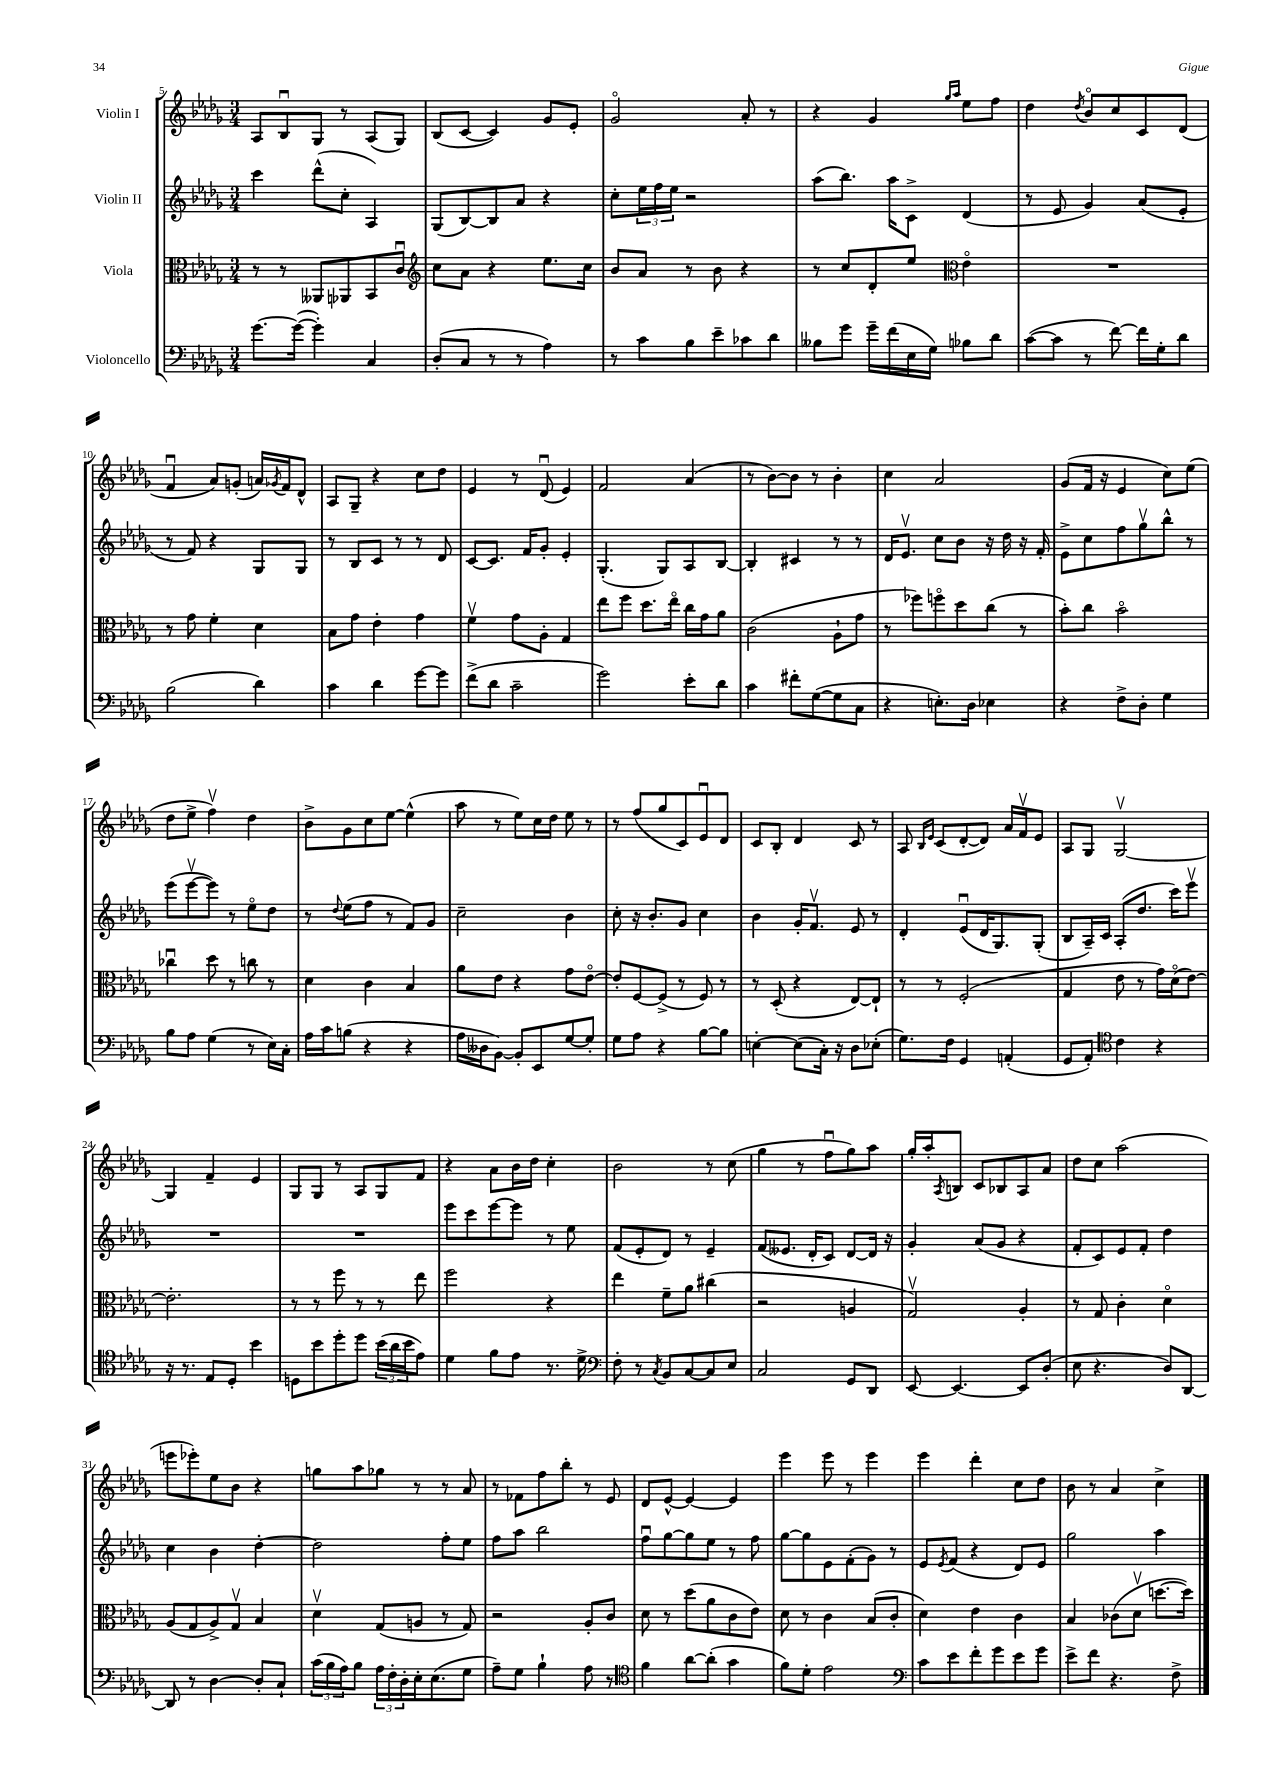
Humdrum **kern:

**kern	**kern	**kern	**kern
*part4	*part3	*part2	*part1
*staff4	*staff3	*staff2	*staff1
*I"Violoncello	*I"Viola	*I"Violin II	*I"Violin I
*clefF4	*clefC3	*clefG2	*clefG2
*k[b-e-a-d-g-]	*k[b-e-a-d-g-]	*k[b-e-a-d-g-]	*k[b-e-a-d-g-]
*M3/4	*M3/4	*M3/4	*M3/4
=5	=5	=5	=5
[8.g-\L	8r	4ccc\	8A-/L
.	8r	.	8B-u/
(16g-\Jk_	.	.	.
4g-'\])	8AA--X/L	(8ddd-^^\L	8G-/J
.	8AA-X/	8cc'\J	8r
4C/	8BB-/	4A-/)	(8A-/L
.	8cu/J	.	8G-/J)
=6	=6	=6	=6
*	*clefG2	*	*
(8D-'/L	8cc\L	(8G-/L	(8B-/L
8C/J	8a-\J	[8B-/)	[8c/J
8r	4r	8B-/]	4c/])
8r	.	8a-/J	.
4A-\)	8.ee-\L	4r	8g-/L
.	.	.	8e-'/J
.	16cc\Jk	.	.
=7	=7	=7	=7
8r	8b-/L	8cc'\L	2g-/
8c\L	8a-/J	24ee-\L	.
.	.	24ff\	.
.	.	24ee-\JJ	.
8B-\	8r	2r	.
8e-~\	8b-\	.	.
8c-X\	4r	.	8a-'/
8d-\J	.	.	8r
=8	=8	=8	=8
8B--X\L	8r	(8aa-\L	4r
8g-\J	8cc/L	8.bb-\J)	.
16g-~\LL	8d-'/	.	4g-/
(16f\	.	16aa-\KL	.
16E-\	8ee-/J	8c^\J	.
16G-\JJ)	.	.	.
*	*clefC3	*	*
.	.	.	16qqgg-/LL
.	.	.	16qqaa-/JJ
8B-X\L	4e-\	(4d-/	8ee-\L
8d-\J	.	.	8ff\J
=9	=9	=9	=9
([8c\L	2.r	8r	4dd-\
8c\J]	.	8e-/	.
.	.	.	8qdd-/
8r	.	4g-/)	8b-/L
[8f\)	.	.	8cc/
16f\LL]	.	(8a-/L	8c/
16G-'\J	.	.	.
8d-\J	.	8e-'/J	(8d-/J
!!LO:LB:g=z
=10	=10	=10	=10
(2B-\	8r	8r	4fu/
.	8g-\	8f/)	.
.	4f'\	4r	8a-/L)
.	.	.	(8gn'/J
4d-\)	4d-\	8G-/L	16an/LL)
.	.	.	8qg-X/
.	.	.	16f/J
.	.	8G-/J	8d-^^/J
=11	=11	=11	=11
4c\	8B-\L	8r	8A-/L
.	8g-\J	8B-/L	8G-~/J
4d-\	4e-'\	8c/J	4r
.	.	8r	.
[8g-\L	4g-\	8r	8cc\L
8g-\J]	.	8d-/	8dd-\J
=12	=12	=12	=12
(8f^\L	4fv\	[8c/L	4e-/
8d-\J	.	8.c/J]	.
2c~\	8g-\L	.	8r
.	.	16f/KL	.
.	8A-'\J	8g-'/J	(8d-u/
.	4G-/	4e-'/	4e-/)
=13	=13	=13	=13
2g-\)	8ee-\L	(4.G-'/	2f/
.	8ff\J	.	.
.	8.dd-\L	.	.
.	.	8G-/L)	.
.	16ee-\Jk	.	.
8e-'\L	16cc\LL	8A-/	(4a-/
.	16g-\J	.	.
8d-\J	8a-\J	[8B-/J	.
=14	=14	=14	=14
4c\	(2c\	4B-'/]	8r
.	.	.	[8b-\L)
8f#X'\L	.	4c#X/	8b-\J]
([8G-\	.	.	8r
8G-\]	8A-`\L	8r	4b-'\
8C\J	8g-\J	8r	.
=15	=15	=15	=15
4r	8r	16d-/KL	4cc\
.	.	8.e-v/J	.
.	8ff-X\L)	.	.
8.En'\L)	8ffn\	8cc\L	2a-/
.	8dd-\	8b-\J	.
16D-\Jk	.	.	.
4E-X\	(8cc\J	16r	.
.	.	16dd-\	.
.	8r	16r	.
.	.	16f'/	.
=16	=16	=16	=16
4r	8b-'\L)	8e-^\L	(8g-/L
.	8cc\J	8cc\	16f/Jk
.	.	.	16r
8F^\L	2b-\	8ff\	4e-/
8D-'\J	.	8gg-v\	.
4G-\	.	8bb-^^\J	8cc\L)
.	.	8r	(8ee-\J
!!LO:LB:g=z
=17	=17	=17	=17
8B-\L	4cc-Xu\	(8eee-\L	8dd-\L
8A-\J	.	[8eee-v\	8ee-^\J
(4G-\	8dd-\	8eee-\J])	4ffv\)
.	8r	8r	.
8r	8ccn\	8ee-\L	4dd-\
16E-\LL)	8r	8dd-\J	.
16C'\JJ	.	.	.
=18	=18	=18	=18
16A-\LL	4d-\	8r	8b-^\L
16c\J	.	.	.
.	.	8qqdd-/	.
(8Bn\J	.	(8ee-\L	8g-\
4r	4c\	8ff\J	8cc\
.	.	8r	[8ee-\J
4r	4B-/	8f/L)	(4ee-^^\]
.	.	8g-/J	.
=19	=19	=19	=19
16A-\LL	8a-\L	2cc~\	8aa-\
16D--X\J	.	.	.
[8BB-\J)	8e-\J	.	8r
8BB-'/L]	4r	.	8ee-\L)
8EE-/	.	.	16cc\L
.	.	.	16dd-\JJ
[8G-/	8g-\L	4b-\	8ee-\
8G-'/J]	[8e-\J	.	8r
=20	=20	=20	=20
8G-\L	8e-'/L]	8cc'\	8r
8A-\J	[8F/	16r	(8ff/L
.	.	8.b-'/L	.
4r	(8F^/J]	.	8gg-/
.	8r	8g-/J	8c/)
[8B-\L	8F/)	4cc\	8e-u/
8B-\J]	8r	.	8d-/J
=21	=21	=21	=21
[4En'\	8r	4b-\	8c/L
.	(8D-'/	.	8B-'/J
(8E\L]	4r	16g-'/KL	4d-/
.	.	8.fv/J	.
16C'\Jk)	.	.	.
16r	.	.	.
8D-\L	[8E-/L)	8e-/	8c/
(8E-X'\J	8E-`/J]	8r	8r
=22	=22	=22	=22
8.G-\L)	8r	4d-'/	8A-/
.	.	.	16qqB-/LL
.	.	.	16qqe-/JJ
.	8r	.	(8c/L
16F\Jk	.	.	.
4GG-/	(2F'/	(8e-u/L	[8d-'/
.	.	16d-/K	8d-/J])
.	.	8.G-/)	.
(4AAn'/	.	.	16a-/LL
.	.	.	16fv/J
.	.	(8G-'/J	8e-/J
=23	=23	=23	=23
8GG-/L	4G-/	8B-/L	8A-/L
8AA-'/J)	.	16A-~/L)	8G-/J
.	.	16c/JJ	.
*clefC4	*	*	*
4c\	8e-\	(8A-'/L	[2G-v/
.	8r	8.dd-/J	.
4r	16g-\LL)	.	.
.	(16d-\J	16ccc\KL)	.
.	[8e-\J)	8eee-v\J	.
!!LO:LB:g=z
=24	=24	=24	=24
16r	2.e-'\]	2.r	4G-/]
8.r	.	.	.
8E-/L	.	.	4f~/
8D-'/J	.	.	.
4b-\	.	.	4e-/
=25	=25	=25	=25
8Dn\L	8r	2.r	8G-/L
8b-\	8r	.	8G-/J
8dd-'\	8ff\	.	8r
8dd-\J	8r	.	8A-/L
(24b-\LL	8r	.	8G-/
24a-\	.	.	.
24b-\J	.	.	.
8e-\J)	8ee-\	.	8f/J
=26	=26	=26	=26
4d-\	2ff\	8eee-\L	4r
.	.	8ccc\	.
8f\L	.	[8eee-\	8a-\L
8e-\J	.	8eee-\J]	16b-\L
.	.	.	16dd-\JJ
8.r	4r	8r	4cc'\
.	.	8ee-\	.
16d-^\	.	.	.
=27	=27	=27	=27
*clefF4	*	*	*
8F'\	4ee-\	(8f/L	2b-\
8r	.	8e-'/	.
8qC/	.	.	.
8BB-/L	8f~\L	8d-/J)	.
[8C/	8a-\J	8r	.
8C/]	(4cc#X\	4e-~/	8r
8E-/J	.	.	(8cc\
=28	=28	=28	=28
2C/	2r	(8f/L	4gg-\
.	.	8.e--X/J	.
.	.	.	8r
.	.	16d-'/KL	.
.	.	8c/J)	8ffu\L
8GG-/L	4An/	[8d-/L	8gg-\)
8DD-/J	.	16d-/Jk]	8aa-\J
.	.	16r	.
=29	=29	=29	=29
[8EE-/	2G-v/)	4g-'/	16gg-'/LL
.	.	.	16aa-'/J
.	.	.	8qA-/
4.EE-/_	.	.	8Bn/J
.	.	(8a-/L	8c/L
.	.	8g-/J	8B-X/
8EE-/L]	4A-'/	4r	8A-/
(8D-'/J	.	.	8a-/J
=30	=30	=30	=30
8E-\	8r	8f'/L	8dd-\L
4.r	8G-/	8c/)	8cc\J
.	4c'\	8e-/	(2aa-\
.	.	8f'/J	.
8D-/L)	4d-\	4dd-\	.
[8DD-/J	.	.	.
!!LO:LB:g=z
=31	=31	=31	=31
8DD-/]	(8A-/L	4cc\	8eeen\L
8r	8G-/	.	8eee-X'\)
[4D-\	8A-^/)	4b-\	8ee-\
.	8G-v/J	.	8b-\J
8D-'/L]	4B-/	[4dd-'\	4r
8C`/J	.	.	.
=32	=32	=32	=32
(24c\LL	4d-v\	2dd-\]	8ggn\L
24B-\	.	.	.
24A-\J)	.	.	.
8B-\J	.	.	8aa-\
24A-\LL	(8G-/L	.	8gg-X\J
24F'\	.	.	.
24D-'\	.	.	.
16E-'\J	8An/J	.	8r
(8.E-\	.	.	.
.	8r	8ff'\L	8r
8G-\J	8G-/)	8ee-\J	8a-/
=33	=33	=33	=33
8A-~\L)	2r	8ff\L	8r
8G-\J	.	8aa-\J	8f-X\L
4B-`\	.	2bb-\	8ff\
.	.	.	8bb-'\J
8A-\	8A-'/L	.	8r
8r	8c/J	.	8e-/
=34	=34	=34	=34
*clefC4	*	*	*
4f\	8d-\	8ffu\L	8d-/L
.	8r	[8gg-\	[8e-^^/J
[8a-\L	(8dd-\L	8gg-\]	4e-/_
(8a-'\J]	8a-\	8ee-\J	.
4g-\	8c\	8r	4e-/]
.	8e-\J)	8ff\	.
=35	=35	=35	=35
8f\L)	8d-\	[8gg-\L	4eee-\
8d-'\J	8r	8gg-\]	.
2e-\	4c\	8e-\	8eee-\
.	.	(8f'\	8r
.	(8B-/L	8g-\J)	4eee-\
.	8c'/J	8r	.
=36	=36	=36	=36
*clefF4	*	*	*
8c\L	4d-\)	8e-/L	4eee-\
.	.	8qe-/	.
8e-\	.	(8f/J	.
8f'\	4e-\	4r	4ddd-'\
8g-\	.	.	.
8e-\	4c\	8d-/L)	8cc\L
8g-\J	.	8e-/J	8dd-\J
=37	=37	=37	=37
8e-^\L	4B-/	2gg-\	8b-\
8f\J	.	.	8r
4.r	(8c-X\L	.	4a-/
.	8d-v\J	.	.
.	[8.ddn\L	4aa-\	4cc^\
8F^\	.	.	.
.	16dd\Jk])	.	.
==	==	==	==
*-	*-	*-	*-
